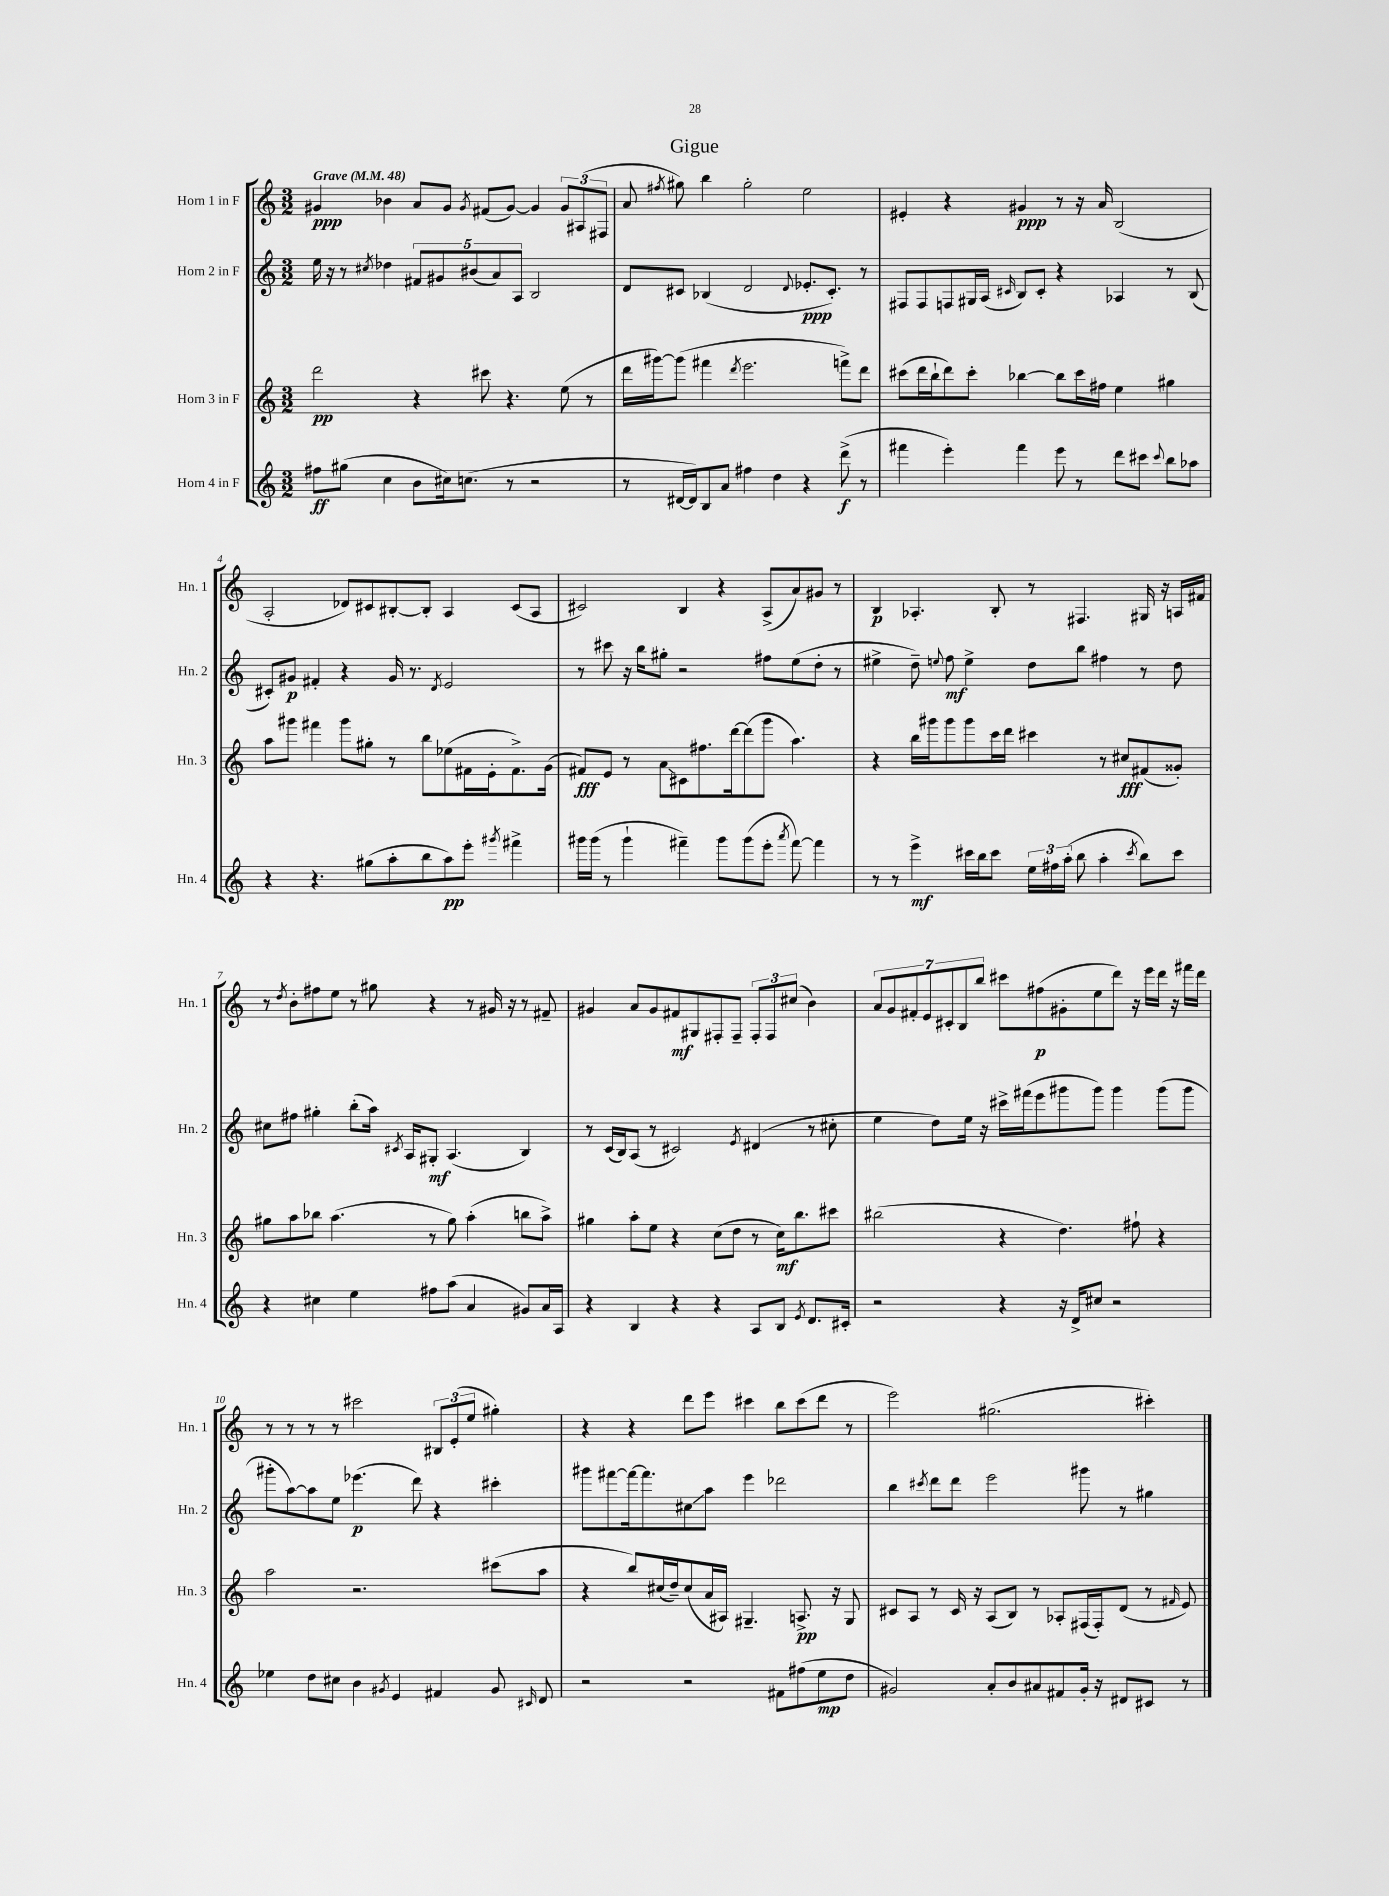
\header { title = "Gigue" }
<<
\new StaffGroup <<
\new Staff = "s0" \with { instrumentName = "Horn 1 in F" shortInstrumentName = "Hn. 1" } {
    \clef treble \key c \major \numericTimeSignature \time 3/2 \tempo "Grave" 4 = 48
    \autoBeamOff gis'4\ppp bes'4 a'8[ gis'8] \acciaccatura { gis'8 } fis'8[( gis'8]~) gis'4 \tuplet 3/2 { gis'8[ ais8( fis8] } |
    a'8 \acciaccatura { fis''8 } gis''8) b''4 gis''2-. e''2 |
    eis'4-. r4 gis'4\ppp r8 r16 a'16 b2( |
    a2-. des'8[) cis'8 bis8~-. bis8]-. a4 cis'8[( a8] |
    cis'2) b4 r4 a8[->( a'8) gis'8] r8 |
    b4\p aes4.-. b8-. r8 fis4. gis16 r16 a16[ fis'16] |
    r8 \acciaccatura { d''8 } b'8[-. fis''8 e''8] r8 gis''8 r4 r8 gis'16 r16 r8 fis'8-- |
    gis'4 a'8[ gis'8 fis'8\mf gis8 fis8-. fis8]-- \tuplet 3/2 { fis8[-. fis8 cis''8]( } b'4) |
    \tuplet 7/4 { a'8[ g'8 fis'8-. e'8 cis'8-. b8 b''8] } cis'''8[ fis''8\p( gis'8-. e''8 d'''8]) r16 e'''16[ d'''16] r16 fis'''16[ d'''16] |
    r8 r8 r8 r8 cis'''2 \tuplet 3/2 { bis8[ e'8-.( e''8] } gis''4-.) |
    r4 r4 d'''8[ e'''8] cis'''4 b''8[ cis'''8( d'''8] r8 |
    e'''2) gis''2.( cis'''4-.) \bar "|." |
}
\new Staff = "s1" \with { instrumentName = "Horn 2 in F" shortInstrumentName = "Hn. 2" } {
    \clef treble \key c \major \numericTimeSignature \time 3/2
    \autoBeamOff e''16 r16 r8 \acciaccatura { cis''8 } des''4 \tuplet 5/4 { fis'8[ gis'8 bis'8( a'8) a8] } b2 |
    d'8[ cis'8] bes4( d'2 \appoggiatura { d'8 } ees'8.[-.\ppp cis'8.]-.) r8 |
    fis8[ fis8 f8 gis16 a16]( \grace { cis'16 } b8[) cis'8]-. r4 aes4 r8 b8( |
    cis'8[-.) gis'8]\p fis'4-. r4 gis'16 r8. \acciaccatura { d'8 } e'2 |
    r8 cis'''8 r16 b''16[ gis''8]-. r2 fis''8[ e''8( d''8]-. r8 |
    eis''4-> d''8--) \appoggiatura { e''8 } f''8\mf e''4-> d''8[ b''8] fis''4 r8 d''8 |
    cis''8[ fis''8] gis''4-. b''8[-.( a''16]) \acciaccatura { cis'8 } a16[ gis8]-.\mf a4.( b4) |
    r8 c'16[( b16) a8]( r8 cis'2) \acciaccatura { e'8 } dis'4( r8 cis''8-. |
    e''4 d''8[) e''16] r16 cis'''16[-> fis'''16( e'''8 gis'''8 gis'''8]) gis'''4 gis'''8[( gis'''8] |
    gis'''8[-. a''8~) a''8 e''8] ees'''4.\p( d'''8) r4 cis'''4-. |
    gis'''8[ fis'''8~ fis'''16~ fis'''8. cis''8\glissando a''8] e'''4 des'''2 |
    b''4 \acciaccatura { cis'''8 } d'''8[ d'''8] e'''2 gis'''8 r8 gis''4 \bar "|." |
}
\new Staff = "s2" \with { instrumentName = "Horn 3 in F" shortInstrumentName = "Hn. 3" } {
    \clef treble \key c \major \numericTimeSignature \time 3/2
    \autoBeamOff d'''2\pp r4 cis'''8 r4. e''8( r8 |
    d'''16[ gis'''16~) gis'''8]( fis'''4 \acciaccatura { d'''8 } e'''2. f'''8[->) d'''8] |
    cis'''8[( d'''16 b''16-! d'''8) cis'''8]-. bes''4~ bes''8[ cis'''16 fis''16] e''4 gis''4 |
    a''8[ gis'''8] fis'''4 gis'''8[ gis''8]-. r8 b''8[ ees''8( fis'16 e'16-. fis'8.->) g'16]( |
    fis'8[\fff) e'8] r8 a'8[\glissando cis'8 fis''8. d'''16~ d'''8( g'''8] a''4.) |
    r4 b''16[ gis'''16 gis'''8 gis'''8 c'''16 d'''16] cis'''4 r8 cis''8[\fff fis'8( gisis'8]-.) |
    gis''8[ a''8 bes''8] a''4.( r8 gis''8) a''4-.( b''8[ a''8]->) |
    gis''4 a''8[-. e''8] r4 c''8[( d''8] r8 c''16[\mf) b''8. cis'''8] |
    bis''2( r4 d''4.) fis''8-! r4 |
    a''2 r2. cis'''8[( a''8] |
    r4 b''8[) cis''16( d''16--) cis''8( a'16 ais16]) gis4.-- a8.->\pp r16 gis8 |
    cis'8[ a8] r8 cis'16 r16 a8[( b8]) r8 aes8[-. fis16( fis16-.) d'8]( r8 \grace { fis'16 } e'8) \bar "|." |
}
\new Staff = "s3" \with { instrumentName = "Horn 4 in F" shortInstrumentName = "Hn. 4" } {
    \clef treble \key c \major \numericTimeSignature \time 3/2
    \autoBeamOff fis''8[\ff gis''8]( c''4 b'8[ cis''16) c''8.]( r8 r2 |
    r8 dis'16[~ dis'16) b8 a'8] fis''4 d''4 r4 d'''8->\f( r8 |
    fis'''4 e'''4-.) fis'''4 e'''8 r8 d'''8[ cis'''8] \appoggiatura { cis'''8 } b''8[ aes''8] |
    r4 r4. gis''8[( a''8-. b''8 a''8\pp) e'''8]-. \acciaccatura { gis'''8 } fis'''4-> |
    gis'''16[ gis'''16]( r8 gis'''4-! fis'''4--) gis'''8[ gis'''8( e'''8]-. \acciaccatura { a'''8 } fis'''8~) fis'''4 |
    r8 r8 e'''4->\mf cis'''16[ b''16 cis'''8] \tuplet 3/2 { e''16[ fis''16 a''16]-.( } b''8 a''4-. \acciaccatura { cis'''8 } b''8[) cis'''8] |
    r4 cis''4 e''4 fis''8[ a''8]( a'4 gis'8[) a'16 a16] |
    r4 b4 r4 r4 a8[ b8] \acciaccatura { e'8 } d'8.[ cis'16]-. |
    r2 r4 r16 d'16[-> cis''8] r2 |
    ees''4 d''8[ cis''8] b'4 \acciaccatura { gis'8 } e'4 fis'4 gis'8 \grace { cis'16 } d'8 |
    r2 r2 fis'8[ fis''8( e''8\mp d''8] |
    gis'2) a'8[-. b'8 ais'8 fis'8 gis'16]-. r16 dis'8[ cis'8] r8 \bar "|." |
}
>>
>>
